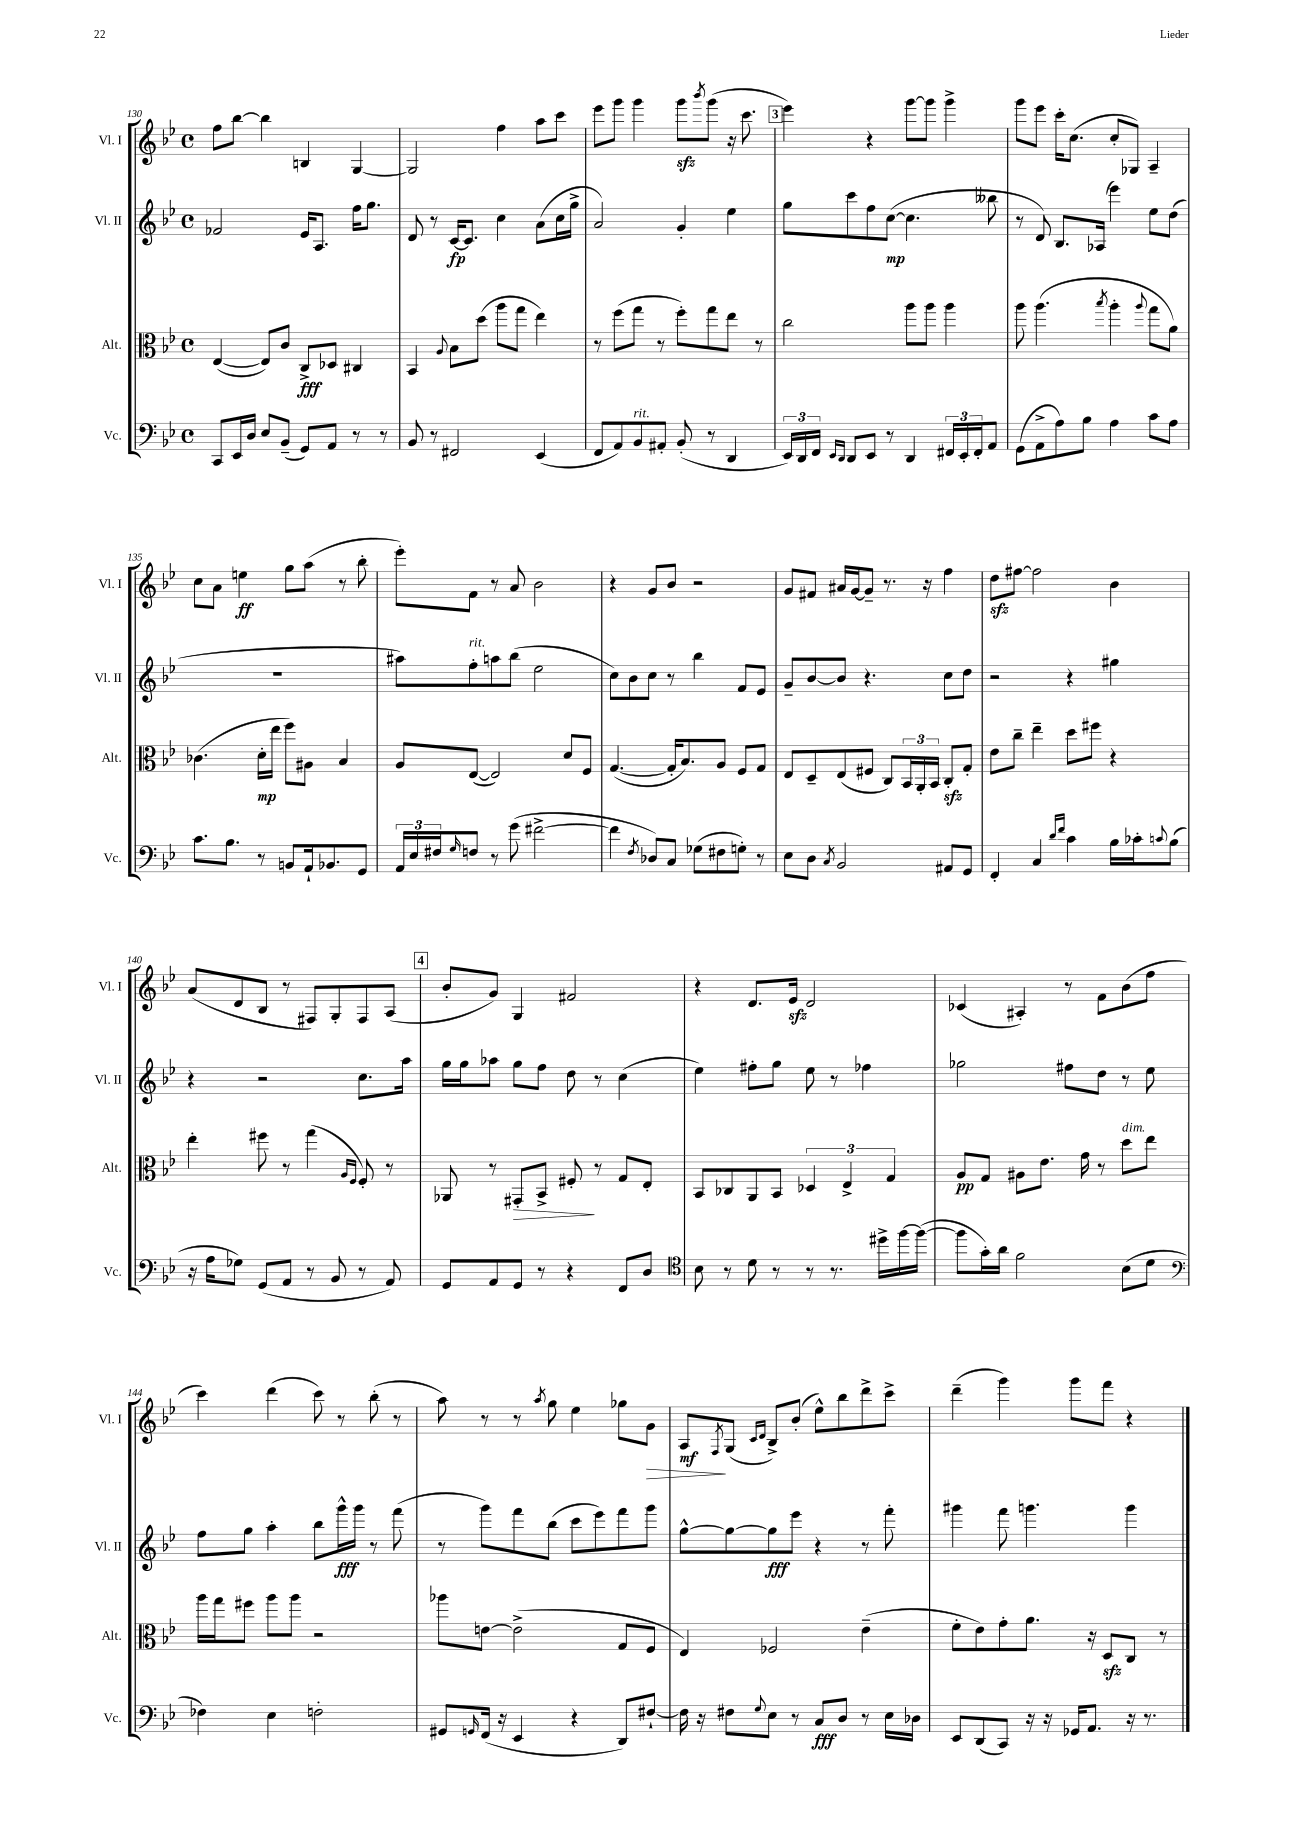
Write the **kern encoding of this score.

**kern	**dynam	**kern	**dynam	**kern	**dynam	**kern	**dynam
*part4	*part4	*part3	*part3	*part2	*part2	*part1	*part1
*staff4	*staff4	*staff3	*staff3	*staff2	*staff2	*staff1	*staff1
*I"Vc.	*	*I"Alt.	*	*I"Vl. II	*	*I"Vl. I	*
*I'Vc.	*	*I'Alt.	*	*I'Vl. II	*	*I'Vl. I	*
*clefF4	*	*clefC3	*	*clefG2	*	*clefG2	*
*k[b-e-]	*	*k[b-e-]	*	*k[b-e-]	*	*k[b-e-]	*
*M4/4	*	*M4/4	*	*M4/4	*	*M4/4	*
*met(c)	*	*met(c)	*	*met(c)	*	*met(c)	*
=130	=130	=130	=130	=130	=130	=130	=130
8CC/L	.	([4E-/	.	2f-X/	.	8ff\L	.
16EE-/L	.	.	.	.	.	[8bb-\J	.
16D/JJ	.	.	.	.	.	.	.
8E-/L	.	8E-/L])	.	.	.	4bb-\]	.
(8BB-~/J	.	8c/J	.	.	.	.	.
8GG/L)	.	8C^/L	fff	16e-/KL	.	4Bn/	.
.	.	.	.	8.A/J	.	.	.
8AA/J	.	8D-X/J	.	.	.	.	.
8r	.	4C#X/	.	16ff\KL	.	[4G/	.
.	.	.	.	8.gg\J	.	.	.
8r	.	.	.	.	.	.	.
=131	=131	=131	=131	=131	=131	=131	=131
8BB-/	.	4BB-/	.	8d/	.	2G/]	.
8r	.	.	.	8r	.	.	.
.	.	8qqA/	.	.	.	.	.
2FF#X/	.	8B-\L	.	[16c/KL	fp	.	.
.	.	.	.	8.c/J]	.	.	.
.	.	(8dd\J	.	.	.	.	.
.	.	8aa\L	.	4cc\	.	4ff\	.
.	.	8gg\J	.	.	.	.	.
(4EE-/	.	4ee-\)	.	(8a\L	.	8aa\L	.
.	.	.	.	16cc\L	.	8ccc\J	.
.	.	.	.	16gg^\JJ	.	.	.
=132	=132	=132	=132	=132	=132	=132	=132
8FF/L	.	8r	.	2a/)	.	8eee-\L	.
8AA/)	.	(8ff\L	.	.	.	8ggg\J	.
!LO:TX:a:i:t=rit.	!	!	!	!	!	!	!
8BB-/	.	8gg\J	.	.	.	4ggg\	.
8AA#X'/J	.	8r	.	.	.	.	.
(8BB-'/	.	8ff'\L)	.	4g'/	.	8gggzz\L	.
.	.	.	.	.	.	8qbbb-/	.
8r	.	8gg\	.	.	.	(8ggg\J	.
4DD/	.	8ee-\J	.	4ee-\	.	16r	.
.	.	.	.	.	.	8.ccc\	.
.	.	8r	.	.	.	.	.
!!LO:REH:place=s1:t=3
=133	=133	=133	=133	=133	=133	=133	=133
24EE-/LL)	.	2cc\	.	8gg\L	.	4eee-\)	.
24DD/	.	.	.	.	.	.	.
24FF/JJ	.	.	.	.	.	.	.
16qqEE-/LL	.	.	.	.	.	.	.
16qqDD/JJ	.	.	.	.	.	.	.
8DD/L	.	.	.	8ccc\	.	.	.
8EE-/J	.	.	.	8ff\	.	4r	.
8r	.	.	.	([8cc\J	mp	.	.
4DD/	.	8aa\L	.	4.cc\]	.	[8ggg\L	.
.	.	8aa\J	.	.	.	8ggg\J]	.
24FF#X/LL	.	4aa\	.	.	.	4ggg^\	.
24EE-'/	.	.	.	.	.	.	.
24FF#'/J	.	.	.	.	.	.	.
8AA/J	.	.	.	8bb--X\	.	.	.
=134	=134	=134	=134	=134	=134	=134	=134
(8GG\L	.	8aa\	.	8r	.	8ggg\L	.
8AA^\	.	(4.aa\	.	8d/)	.	8eee-\J	.
8A\)	.	.	.	8.B-/L	.	16ccc'\KL	.
.	.	.	.	.	.	(8.cc\J	.
8B-\J	.	.	.	.	.	.	.
.	.	.	.	(16A-X/Jk	.	.	.
.	.	8qbb-/	.	.	.	.	.
4A\	.	4aa'\	.	4eee-\)	.	8cc'/L	.
.	.	.	.	.	.	8G-X/J)	.
.	.	8qqaa/	.	.	.	.	.
8c\L	.	8gg\L	.	8ee-\L	.	4A~/	.
8A\J	.	8a\J)	.	(8dd\J	.	.	.
!!LO:LB:g=z
=135	=135	=135	=135	=135	=135	=135	=135
8.c\L	.	(4.c-X\	.	1r	.	8cc\L	.
.	.	.	.	.	.	8a\J	.
8.B-\J	.	.	.	.	.	.	.
.	.	.	.	.	.	4een\	ff
8r	.	16d'\LL	mp	.	.	.	.
.	.	16ee-\JJ	.	.	.	.	.
8BBn/L	.	8ff\L)	.	.	.	8gg\L	.
16AA`/k	.	8A#X\J	.	.	.	(8aa\J	.
8.BB-X/	.	.	.	.	.	.	.
.	.	4B-/	.	.	.	8r	.
8GG/J	.	.	.	.	.	8bb-'\	.
=136	=136	=136	=136	=136	=136	=136	=136
24AA/LL	.	8A/L	.	8aa#X\L)	.	8eee-'\L)	.
24E-/	.	.	.	.	.	.	.
24F#X/J	.	.	.	.	.	.	.
16qqG/	.	.	.	.	.	.	.
!	!	!	!	!LO:TX:a:i:t=rit.	!	!	!
8Fn/J	.	([8E-/J	.	8ff'\	.	8f\J	.
8r	.	2E-/])	.	8aan\	.	8r	.
(8g\	.	.	.	(8bb-\J	.	8a/	.
[2f#X^\	.	.	.	2ee-\	.	2b-\	.
.	.	8d/L	.	.	.	.	.
.	.	8F/J	.	.	.	.	.
=137	=137	=137	=137	=137	=137	=137	=137
4f#\]	.	([4.G/	.	8cc\L)	.	4r	.
.	.	.	.	8b-\	.	.	.
8qF/	.	.	.	.	.	.	.
8D-X/L)	.	.	.	8cc\J	.	8g/L	.
8C/J	.	16G'/KL]	.	8r	.	8b-/J	.
.	.	8.B-/)	.	.	.	.	.
(8G-X\L	.	.	.	4bb-\	.	2r	.
8F#X\	.	8A/J	.	.	.	.	.
8Gn'\J)	.	8F/L	.	8f/L	.	.	.
8r	.	8G/J	.	8e-/J	.	.	.
=138	=138	=138	=138	=138	=138	=138	=138
8E-\L	.	8E-/L	.	8g~/L	.	8g/L	.
8D\J	.	8D~/	.	[8b-/	.	8f#X/J	.
8qC/	.	.	.	.	.	.	.
2BB-/	.	(8E-/	.	8b-/J]	.	16a#X/LL	.
.	.	.	.	.	.	[16g/J	.
.	.	8F#X/J	.	4.r	.	8g~/J]	.
.	.	8C/L)	.	.	.	8.r	.
.	.	24BB-/L	.	.	.	.	.
.	.	24AA'/	.	.	.	.	.
.	.	.	.	.	.	16r	.
.	.	24BB-/JJ	.	.	.	.	.
8AA#X/L	.	8Czz'/L	.	8cc\L	.	4ff\	.
8GG/J	.	8G'/J	.	8dd\J	.	.	.
=139	=139	=139	=139	=139	=139	=139	=139
4FF'/	.	8e-\L	.	2r	.	8ddzz\L	.
.	.	8cc~\J	.	.	.	[8ff#X\J	.
4C/	.	4ee-~\	.	.	.	2ff#\]	.
16qqd/LL	.	.	.	.	.	.	.
16qqf/JJ	.	.	.	.	.	.	.
4c\	.	8dd\L	.	4r	.	.	.
.	.	8ff#X\J	.	.	.	.	.
16B-\LL	.	4r	.	4gg#X\	.	4b-\	.
16c-X'\J	.	.	.	.	.	.	.
8qqcn/	.	.	.	.	.	.	.
(8B-\J	.	.	.	.	.	.	.
!!LO:LB:g=z
=140	=140	=140	=140	=140	=140	=140	=140
16r	.	4ee-'\	.	4r	.	(8a/L	.
16A\KL	.	.	.	.	.	.	.
8G-X\J)	.	.	.	.	.	8d/	.
(8GG/L	.	8ff#X\	.	2r	.	8B-/J	.
8AA/J	.	8r	.	.	.	8r	.
8r	.	(4gg\	.	.	.	8F#X/L)	.
8BB-/	.	.	.	.	.	8G'/	.
.	.	16qqA/LL	.	.	.	.	.
.	.	16qqF/JJ	.	.	.	.	.
8r	.	8F'/)	.	8.cc\L	.	8F#/	.
8AA/)	.	8r	.	.	.	(8A/J	.
.	.	.	.	16aa\Jk	.	.	.
!!LO:REH:place=s1:t=4
=141	=141	=141	=141	=141	=141	=141	=141
8GG/L	.	8AA-X/	.	16gg\LL	.	8b-'/L	.
.	.	.	.	16gg\J	.	.	.
8AA/	.	8r	.	8aa-X\J	.	8g/J)	.
!	!	!	!LO:HP:b	!	!	!	!
8GG/J	.	8GG#X'/L	>	8gg\L	.	4G/	.
8r	.	8BB-^/J	.	8ff\J	.	.	.
4r	.	8F#X'/	.	8dd\	.	2f#X/	.
.	.	8r	]	8r	.	.	.
8FF/L	.	8G/L	.	(4cc\	.	.	.
8D/J	.	8E-'/J	.	.	.	.	.
=142	=142	=142	=142	=142	=142	=142	=142
*clefC4	*	*	*	*	*	*	*
8B-\	.	8BB-/L	.	4ee-\)	.	4r	.
8r	.	8C-X/	.	.	.	.	.
8d\	.	8AA/	.	8ff#X'\L	.	8.d/L	.
8r	.	8BB-/J	.	8gg\J	.	.	.
.	.	.	.	.	.	16e-zz/Jk	.
8r	.	6D-X/	.	8ee-\	.	2d/	.
8.r	.	.	.	8r	.	.	.
.	.	6E-^/	.	.	.	.	.
.	.	.	.	4ff-X\	.	.	.
16dd#X^\LL	.	.	.	.	.	.	.
.	.	6G/	.	.	.	.	.
[16ff\	.	.	.	.	.	.	.
(16ff\JJ_	.	.	.	.	.	.	.
=143	=143	=143	=143	=143	=143	=143	=143
8ff\L]	.	8A/L	pp	2gg-X\	.	(4c-X/	.
16g'\L)	.	8G/J	.	.	.	.	.
16a\JJ	.	.	.	.	.	.	.
2f\	.	8A#X\L	.	.	.	4A#X'/)	.
.	.	8.e-\J	.	.	.	.	.
.	.	.	.	8ff#X\L	.	8r	.
.	.	16g\	.	.	.	.	.
.	.	8r	.	8dd\J	.	8f\L	.
!	!	!LO:TX:a:i:t=dim.	!	!	!	!	!
(8B-\L	.	8dd\L	.	8r	.	(8b-\	.
8d\J	.	8ee-\J	.	8ee-\	.	8ff\J	.
!!LO:LB:g=z
=144	=144	=144	=144	=144	=144	=144	=144
*clefF4	*	*	*	*	*	*	*
4F-X\)	.	16aa\LL	.	8ff\L	.	4ccc\)	.
.	.	16gg\J	.	.	.	.	.
.	.	8ff#X\J	.	8gg\J	.	.	.
4E-\	.	8aa\L	.	4aa'\	.	(4ddd\	.
.	.	8aa\J	.	.	.	.	.
2Fn'\	.	2r	.	8bb-\L	.	8ccc\)	.
.	.	.	.	16ggg^^\L	fff	8r	.
.	.	.	.	16ggg\JJ	.	.	.
.	.	.	.	8r	.	(8bb-'\	.
.	.	.	.	(8fff\	.	8r	.
=145	=145	=145	=145	=145	=145	=145	=145
8GG#X/L	.	8aa-X\L	.	8r	.	8aa\)	.
16qqGGn/	.	.	.	.	.	.	.
(16FF/Jk	.	[8en\J	.	8ggg\L)	.	8r	.
16r	.	.	.	.	.	.	.
4EE-/	.	(2e^\]	.	8fff\	.	8r	.
.	.	.	.	.	.	8qaa/	.
.	.	.	.	(8bb-\J	.	8gg\	.
4r	.	.	.	8ccc\L	.	4ee-\	.
.	.	.	.	8eee-\)	.	.	.
8DD/L)	.	8G/L	.	8fff\	.	8gg-X\L	.
!	!	!	!	!	!	!	!LO:HP:b
[8F#X`/J	.	8F/J	.	8ggg\J	.	8g\J	>
=146	=146	=146	=146	=146	=146	=146	=146
16F#\]	.	4E-/)	.	[8gg^^\L	.	8A/L	mf
16r	.	.	.	.	.	.	.
.	.	.	.	.	.	8qF/	.
8F#X\L	.	.	.	8gg\_	.	(8G/J	]
.	.	.	.	.	.	16qqc/LL	.
8qqG/	.	.	.	.	.	16qqd/JJ	.
8E-\J	.	2F-X/	.	8gg\]	fff	8B-^/L)	.
8r	.	.	.	8eee-\J	.	(8b-'/J	.
8C/L	fff	.	.	4r	.	8ee-^^\L)	.
8D/J	.	.	.	.	.	8bb-\	.
8r	.	(4e-~\	.	8r	.	8ddd^\	.
16E-\LL	.	.	.	8fff'\	.	8ccc^\J	.
16D-X\JJ	.	.	.	.	.	.	.
=147	=147	=147	=147	=147	=147	=147	=147
8EE-/L	.	8f'\L	.	4ggg#X\	.	(4ddd~\	.
(8DD/	.	8e-\)	.	.	.	.	.
8CC/J)	.	8g'\	.	8fff\	.	4ggg\)	.
16r	.	8.a\J	.	4.gggn\	.	.	.
16r	.	.	.	.	.	.	.
16GG-X/KL	.	.	.	.	.	8ggg\L	.
8.AA/J	.	16r	.	.	.	.	.
.	.	8Dzz/L	.	.	.	8fff\J	.
16r	.	8C/J	.	4ggg\	.	4r	.
8.r	.	.	.	.	.	.	.
.	.	8r	.	.	.	.	.
==	==	==	==	==	==	==	==
*-	*-	*-	*-	*-	*-	*-	*-
